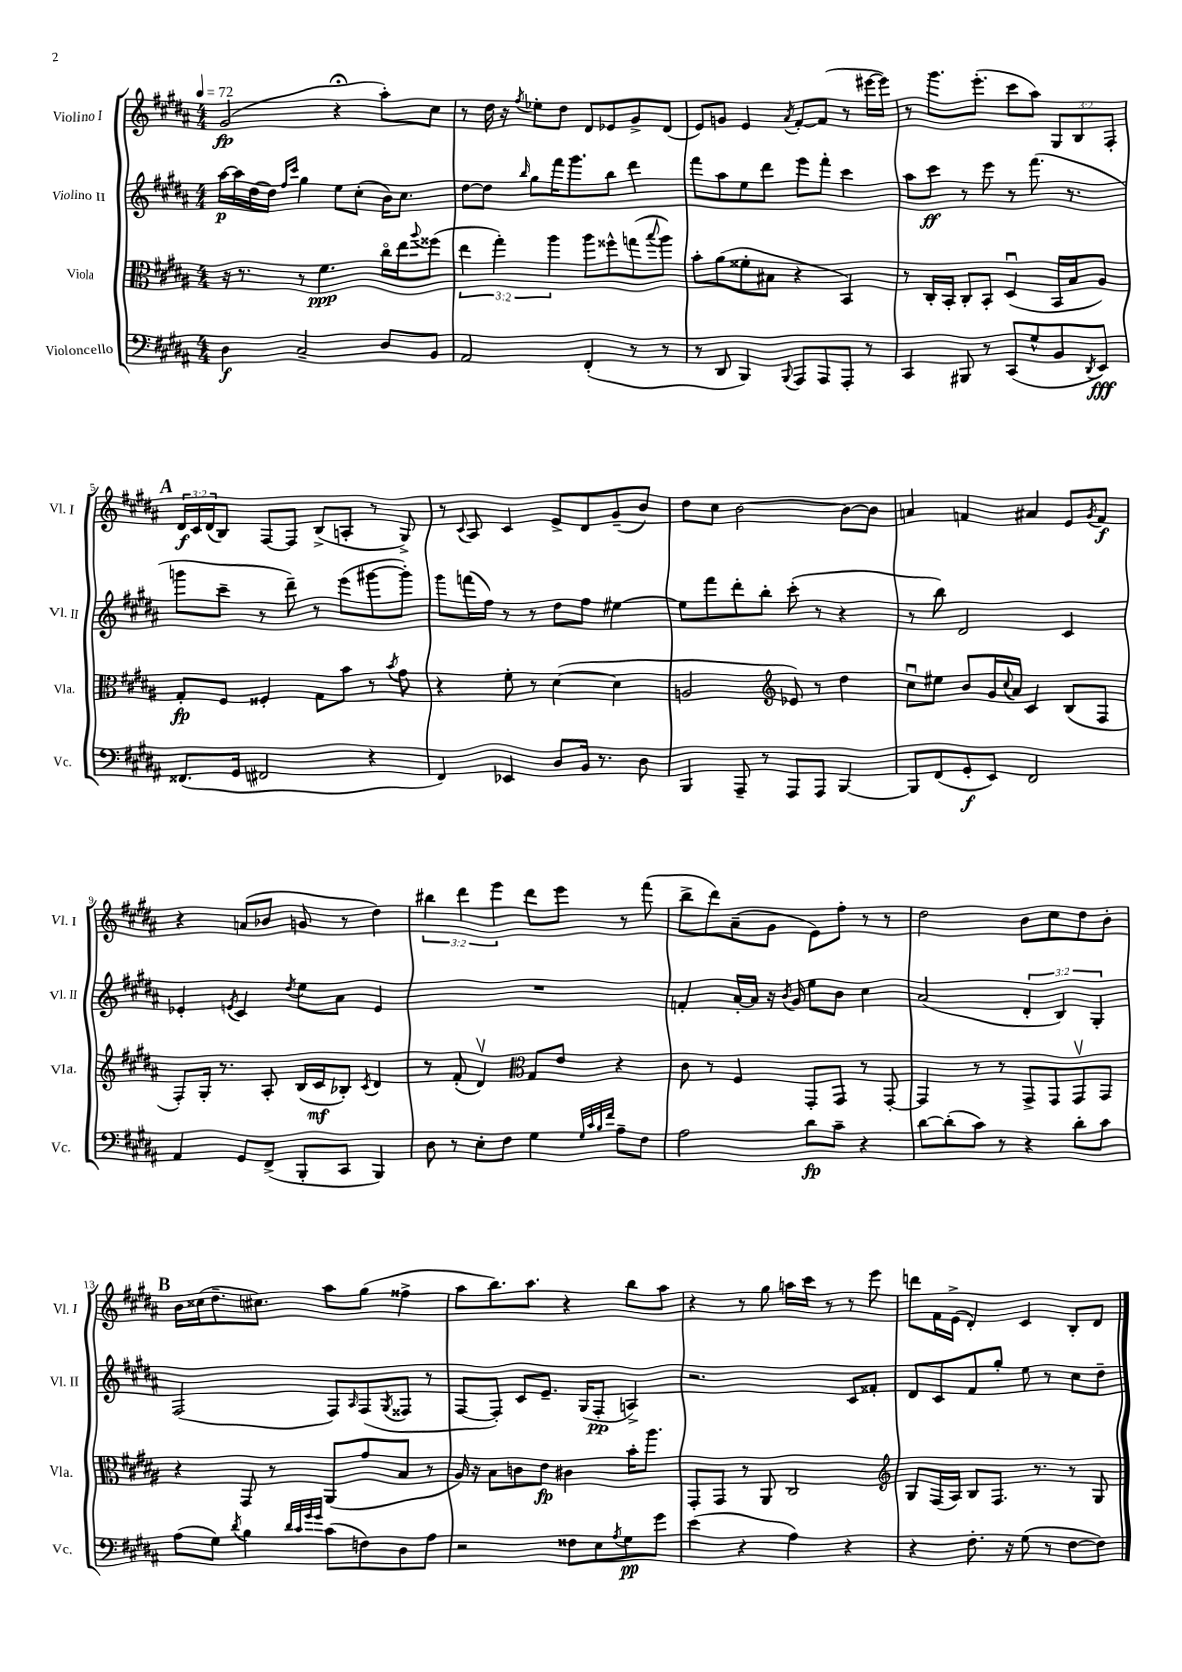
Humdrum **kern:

**kern	**kern	**kern	**kern
*staff4	*staff3	*staff2	*staff1
*clefF4	*clefC3	*clefG2	*clefG2
*k[f#c#g#d#a#]	*k[f#c#g#d#a#]	*k[f#c#g#d#a#]	*k[f#c#g#d#a#]
*M4/4	*M4/4	*M4/4	*M4/4
*MM72	*MM72	*MM72	*MM72
4D#	16r	[16aa#	(2g#
.	8.r	16aa#]	.
.	.	[16dd#	.
.	.	16dd#]	.
.	.	16qqff#	.
.	.	16qqccc#	.
2C#~	8r	4gg#	.
.	4.f#	.	.
.	.	8ee	4r;
.	.	(8cc#'	.
8D#	16cc#o	16b)	8aa#')
.	16ee	8.cc#	.
.	8qqaa#	.	.
8BB	(8ff##	.	8cc#
=	=	=	=
2AA#	6ee	[8dd#	8r
.	.	8dd#]	16dd#
.	6gg#')	.	.
.	.	.	16r
.	.	16qqbb	8qff#
.	.	8gg#	8ee-'
.	6aa#	.	.
.	.	16fff#	8dd#
.	.	8.ggg#	.
(4FF#'	8aa#	.	8d#
.	8ff##^^	8bb	8e-
8r	(8gg	4ddd#	8g#^
.	8qqbb	.	.
8r	8aa#)	.	(8d#
=	=	=	=
8r	8b'	8fff#	8e)
8DD#	(8a#	8aa#	8g
4BBB)	8f##'	8ee	4e
.	8B#	8ddd#	.
8qqBBB	.	.	8qa#
8AAA#	4r	8eee	[8f#'
8AAA#	.	8fff#'	(8f#]
8AAA#'	4BB)	4ccc#	8r
8r	.	.	[16eee#
.	.	.	16eee#])
=	=	=	=
4CC#	8r	8aa#	8r
.	16C#'	8ccc#	8.ggg#
.	16BB'	.	.
8BBB#	8C#'	8r	.
.	.	.	(8.eee'
8r	8BB'	8eee	.
(8CC#	(4D#u	8r	8ccc#
8G#^^	.	(8.fff#	8aa#)
8BB	16BB	.	12G#
.	16B	8.r	.
.	.	.	12B
8qDD#	.	.	.
8EE)	8A#)	.	.
.	.	.	12F#'
=	=	=	=
(8.FF##	8G#'	8ggg	24d#
.	.	.	24c#
.	.	.	(24d#
.	8F#	8ccc#~	8B)
16GG#	.	.	.
2FF#	4F##'	8r	[8F#
.	.	8ddd#~)	8F#]
.	8G#	8r	(8B^
.	8b	(8eee	8A'
4r	8r	[8ggg#	8r
.	8qb	.	.
.	8g#	8ggg#'])	8G#^)
=	=	=	=
4FF#)	4r	8ggg#	8r
.	.	.	8qqc#
.	.	(16fff	8A#
.	.	16ff#)	.
4EE-	8f#'	8r	4c#
.	8r	8r	.
8D#	([4d#	8dd#	8e^
16BB	.	8ff#	8d#
8.r	.	.	.
.	4d#]	[4ee#	(8g#~
8D#	.	.	8b)
=	=	=	=
4BBB	2A	8ee#]	8dd#
.	.	8fff#	8cc#
8AAA#~	.	8ddd#'	[2b
8r	.	8bb'	.
*	*clefG2	*	*
8AAA#	8e-)	(8ccc#'	.
8AAA#	8r	8r	.
[4BBB	4dd#	4r	8b_
.	.	.	8b]
=	=	=	=
8BBB]	8cc#u	8r	4a
(8FF#	8ee#	8bb)	.
8GG#'	8b	2d#	4f
8EE)	16g#	.	.
.	8qqcc#	.	.
.	16a#	.	.
2FF#	4c#	.	4a#
.	(8B	4c#	8e
.	.	.	8qg#
.	8F#	.	8f
=	=	=	=
4AA#	8F#')	4e-'	4r
.	16G#'	.	.
.	8.r	.	.
.	.	8qe	.
8GG#	.	4c#	(8a
(8FF#^	8A#'	.	8b-
.	.	8qdd#	.
8BBB'	(16B	8ee	8g
.	16c#	.	.
8CC#	8B-')	8a#	8r
.	8qc#	.	.
4BBB)	4d#	4e	4dd#)
=	=	=	=
8D#	8r	1r	6bb#
8r	(8f#'	.	.
.	.	.	6ddd#
8E'	4d#v)	.	.
.	.	.	6eee
8F#	.	.	.
*	*clefC3	*	*
4G#	8G#	.	8ddd#
.	8e	.	8eee
32qqG#	.	.	.
32qqc#	.	.	.
32qqB	.	.	.
32qqf#	.	.	.
8A#~	4r	.	8r
8F#	.	.	(8fff#
=	=	=	=
2A#	8c#	4f'	8bb^
.	8r	.	8ddd#)
.	4F#	[16a#'	(8a#~
.	.	16a#]	.
.	.	16r	8g#
.	.	8qb	.
.	.	16g#	.
8d#	8GG#'	8ee	8e)
8c#~	8GG#	8b	8ff#'
4r	8r	4cc#	8r
.	[8GG#'	.	8r
=	=	=	=
[8d#	4GG#]	(2a#	2dd#
(8d#']	.	.	.
8c#)	8r	.	.
8r	8r	.	.
4r	8GG#^	6d#'	8b
.	8GG#	.	8cc#
.	.	6B)	.
8d#'	8GG#v	.	8dd#
.	.	6G#'	.
8c#	8GG#	.	8b'
=	=	=	=
(8A#	4r	(2F#	16b
.	.	.	(16cc##
8G#)	.	.	8.dd#~
8qd#	.	.	.
4B	8GG#	.	.
.	.	.	8.cc#)
.	8r	.	.
32qqd#	.	.	.
32qqc#	.	.	.
32qqg#	.	.	.
32qqg#	.	.	.
(8c#	(8AA#	8F#)	8aa#
.	.	16qqA#	.
8F)	8g#	(8F#	(8gg#
.	.	8qG#	.
8D#	8B	8F##	4ff##^
8A#	8r	8r	.
=	=	=	=
2r	16A#)	[8F#	8aa#
.	16r	.	.
.	8B	8F#'])	8.bb)
.	8c	8c#	.
.	.	.	8.aa#
.	8e	8.e~	.
8F##	4c#	.	4r
.	.	(16G#	.
8E	.	8F#'	.
8qA#	.	.	.
8G#	16b'	4A^)	8bb
.	8.aa#	.	.
8g#	.	.	8aa#
=	=	=	=
(4e	8GG#'	2.r	4r
.	8GG#	.	.
4r	8r	.	8r
.	8AA#	.	8gg#
4A#)	2C#	.	16aa
.	.	.	16ccc#
.	.	.	8r
4r	.	8c#	8r
.	.	8f##'	8eee
=	=	=	=
*	*clefG2	*	*
4r	8G#	8d#	8ddd
.	(16F#	8c#	16f#
.	16A#)	.	(16e^
8.F#'	8B	8f#	4d#')
.	8.F#	8gg#'	.
16r	.	.	.
(8G#	.	8ee	4c#
.	8.r	.	.
8r	.	8r	.
[8F#	8r	8cc#	8B'
8F#])	8G#	8dd#~	8d#
==	==	==	==
*-	*-	*-	*-
